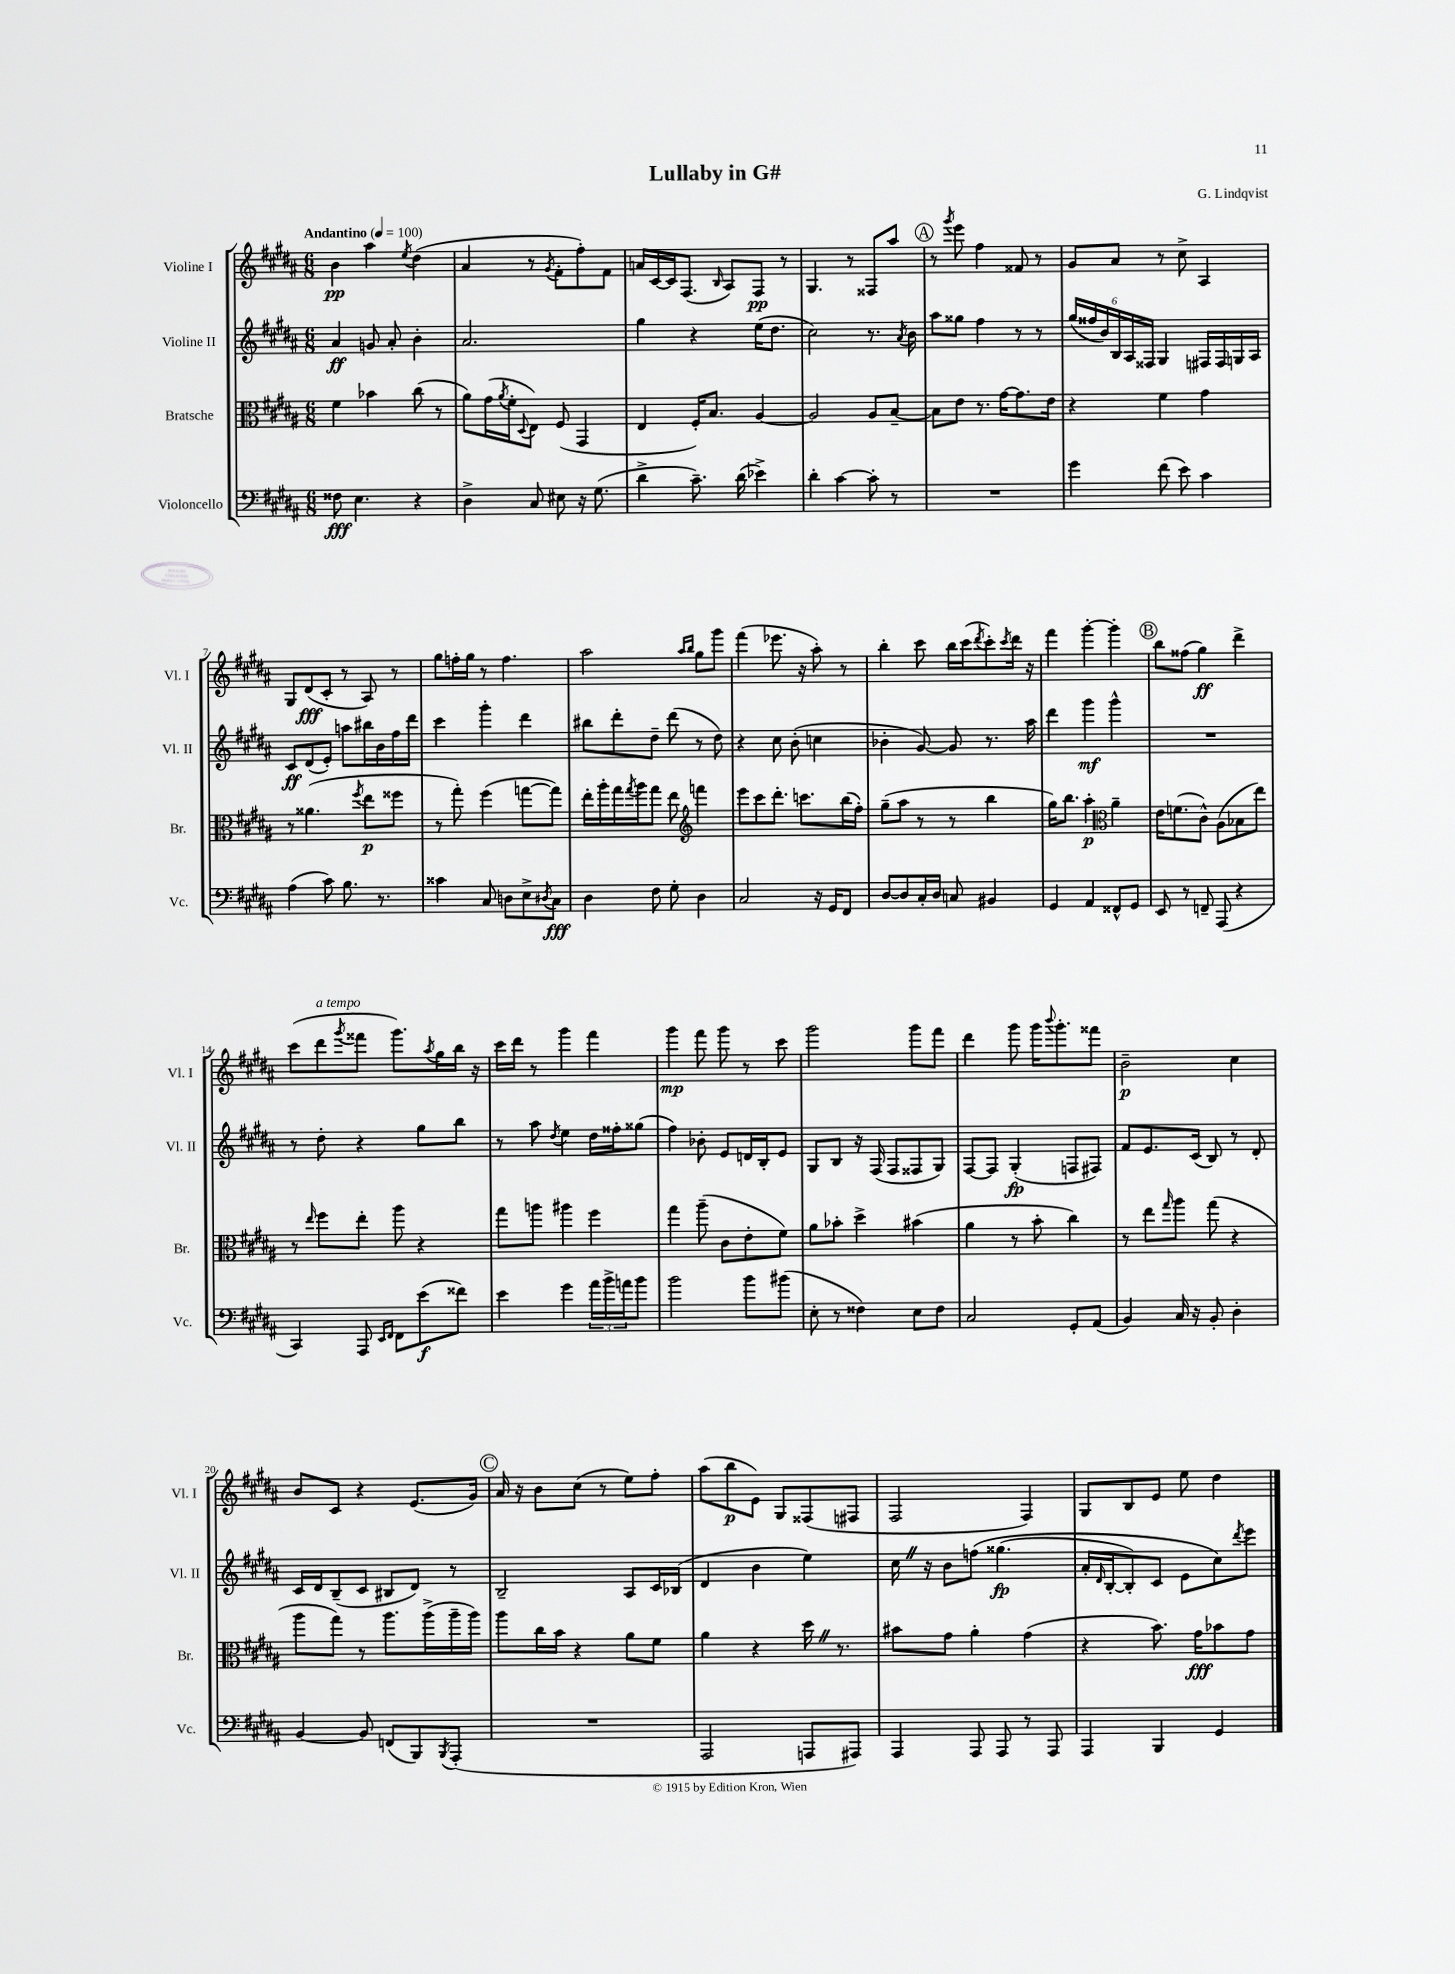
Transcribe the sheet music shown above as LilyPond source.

\header { title = "Lullaby in G#" composer = "G. Lindqvist" }
<<
\new StaffGroup <<
\new Staff = "s0" \with { instrumentName = "Violine I" shortInstrumentName = "Vl. I" } {
    \clef treble \key b \major \numericTimeSignature \time 6/8 \tempo "Andantino" 4 = 100
    b'4\pp ais''4 \acciaccatura { e''8 } dis''4( |
    ais'4 r8 \acciaccatura { gis'8 } fis'8-. fis''8-.) fis'8 |
    a'16 cis'16~ cis'16 fis8.( \grace { b16 } ais8) fis8\pp r8 |
    gis4. r8 fisis8 ais''8 |
    \mark \markup { \circle "A" } r8 \acciaccatura { gis'''8 } e'''8 fis''4 fisis'8 r8 |
    gis'8 ais'8 r8 cis''8-> ais4 |
    gis8 dis'8\fff( cis'8-. r8 ais8) r8 |
    gis''8 f''16-. gis''16 r8 f''4. |
    ais''2 \grace { ais''16 b''16 } gis''8 gis'''8 |
    fis'''4( ees'''8. r16 ais''8-.) r8 |
    b''4-. cis'''8 b''16 cis'''16( \acciaccatura { dis'''8 } cis'''8-.) \acciaccatura { cis'''8 } dis'''16 r16 |
    fis'''4 gis'''4~-. gis'''4-. |
    \mark \markup { \circle "B" } b''8 fisis''8( gis''4\ff) dis'''4-> |
    cis'''8( dis'''8^\markup { \italic "a tempo" } \acciaccatura { gis'''8 } fisis'''8 gis'''8.) \acciaccatura { ais''8 } gis''16 b''16 r16 |
    cis'''16 dis'''16 r8 gis'''4 fis'''4 |
    gis'''4\mp fis'''8 gis'''8 r8 cis'''8 |
    gis'''2 gis'''8 fis'''8 |
    dis'''4 gis'''8 gis'''16 \appoggiatura { b'''8 } gis'''8.-. fisis'''8 |
    b'2--\p cis''4 |
    b'8 cis'8 r4 e'8.( gis'16) |
    \mark \markup { \circle "C" } ais'16 r16 b'8 cis''8( r8 e''8) fis''8-. |
    ais''8( b''8\p e'8) gis8 fisis8( fis8 |
    fis2 fis4) |
    gis8 b8 e'8 e''8 dis''4 \bar "|." |
}
\new Staff = "s1" \with { instrumentName = "Violine II" shortInstrumentName = "Vl. II" } {
    \clef treble \key b \major \numericTimeSignature \time 6/8
    ais'4\ff g'8 ais'8-. b'4-. |
    ais'2. |
    gis''4 r4 e''16( dis''8. |
    cis''2) r8. \acciaccatura { ais'8 } b'16 |
    \mark \markup { \circle "A" } ais''8 gisis''8 fis''4 r8 r8 |
    \tuplet 6/4 { gis''16( fisis''16 b'16) b16 ais16 fisis16 } gis4 fis16 fis16 g16 ais16 |
    cis'8\ff dis'8( e'8-.) a''8 bis''16 b'16 fis''16 dis'''16 |
    cis'''4 gis'''4-. dis'''4 |
    bis''8 dis'''8-. dis''8-- dis'''8( r8 dis''8) |
    r4 cis''8 b'8-.( c''4 |
    bes'4-. gis'8~) gis'8 r8. ais''16 |
    dis'''4 gis'''4\mf gis'''4-^ |
    \mark \markup { \circle "B" } R2. |
    r8 dis''8-. r4 gis''8 b''8 |
    r8 ais''8 \acciaccatura { dis''8 } e''4 dis''16 fisis''16-. gisis''8( |
    fis''4) bes'8-. e'8 d'16 b16-. e'8 |
    gis8 b8 r16 fis16( fis8 fisis8 gis8) |
    fis8~ fis8 gis4-.\fp( f8 fis8) |
    fis'8 e'8. cis'16( b8) r8 dis'8-. |
    cis'16 dis'16 b8--( cis'8 bis8 dis'8) r8 |
    \mark \markup { \circle "C" } b2-- ais8 cis'16 bes16( |
    dis'4 b'4 e''4) |
    cis''16 \once \override BreathingSign.text = \markup { \musicglyph "scripts.caesura.straight" } \breathe r16 b'8 f''8\( gisis''4.\fp( |
    ais'16-. \grace { dis'16 } b16~-. b8-.) cis'8 e'8 cis''8\) \acciaccatura { dis'''8 } e'''8 \bar "|." |
}
\new Staff = "s2" \with { instrumentName = "Bratsche" shortInstrumentName = "Br." } {
    \clef alto \key b \major \numericTimeSignature \time 6/8
    fis'4 bes'4 cis''8( r8 |
    ais'8) gis'16( \acciaccatura { ais'8 } fis'16-. \appoggiatura { dis8 } e8) fis8( gis,4 |
    e4 fis16-.) b8. ais4~ |
    ais2 ais8 b8~-- |
    \mark \markup { \circle "A" } b8 e'8 r8. gis'16~ gis'8. e'16 |
    r4 fis'4 gis'4 |
    r8 aisis'4.( \acciaccatura { fis''8 } e''8\p fisis''8 |
    r8 gis''8-.) fis''4( g''8~ g''8) |
    e''16-. ais''16-. gis''16 \acciaccatura { gis''8 } ais''16 gis''8 e''8 \clef treble f'''4 |
    e'''8 cis'''8 dis'''8.-. c'''8. b''16( fis''16-.) |
    gis''8--( ais''8 r8 r8 b''4 |
    gis''16) b''8. ais''4-.\p \clef alto ais'4-- |
    \mark \markup { \circle "B" } e'16 f'8.( cis'8-^) ais8( bes8 e''8) |
    r8 \grace { e''16 } fis''8 e''8-. ais''8 r4 |
    gis''8 a''8 ais''4 fis''4 |
    gis''4 ais''8--( cis'8 e'8-. fis'8) |
    ais'8 bes'8-. dis''4-> bis'4( |
    ais'4 r8 b'8-. cis''4) |
    r8 e''8 \grace { gis''16 } ais''8 gis''8( r4 |
    ais''8 gis''8) r8 ais''8. ais''16->( ais''16-- ais''16) |
    \mark \markup { \circle "C" } ais''8 cis''16 b'16 r4 ais'8 fis'8 |
    ais'4 r4 dis''16 \once \override BreathingSign.text = \markup { \musicglyph "scripts.caesura.straight" } \breathe r8. |
    bis'8 gis'8 ais'4-. gis'4( |
    r4 b'8.) gis'16\fff bes'8 gis'8 \bar "|." |
}
\new Staff = "s3" \with { instrumentName = "Violoncello" shortInstrumentName = "Vc." } {
    \clef bass \key b \major \numericTimeSignature \time 6/8
    fisis8\fff e4. r4 |
    dis4-> cis8 eis8 r16 gis8.( |
    dis'4-> cis'8.--) dis'16( ees'4->) |
    dis'4-. cis'4~ cis'8-. r8 |
    \mark \markup { \circle "A" } R2. |
    gis'4 fis'8( e'8) cis'4 |
    ais4( cis'8) b8. r8. |
    cisis'4 cis8 d8 e8-> \acciaccatura { dis8 } cis8\fff |
    dis4 fis8 gis8-. dis4 |
    cis2 r16 gis,16 fis,8 |
    dis8~ dis8 cis16-. dis16 c8 bis,4 |
    gis,4 ais,4 fisis,8-^ gis,8 |
    \mark \markup { \circle "B" } e,8 r8 f,8-- ais,,8( r4 |
    cis,4) ais,,8 \grace { e,16 fis,16 } fis,8 e'8\f( fisis'8) |
    e'4 gis'4 \tuplet 3/2 { ais'16 b'16-> a'16 } b'8 |
    b'2 b'8 bis'8( |
    e8-. r8 fisis4) e8 fisis8 |
    cis2 gis,8-. ais,8( |
    b,4) cis16 r16 b,8-. dis4-. |
    b,4~ b,8 f,8( b,,8) \acciaccatura { b,,8 } ais,,8-.( |
    \mark \markup { \circle "C" } R2. |
    ais,,2 a,,8 ais,,8) |
    ais,,4 ais,,8 ais,,8 r8 ais,,8 |
    ais,,4 b,,4 gis,4 \bar "|." |
}
>>
>>
